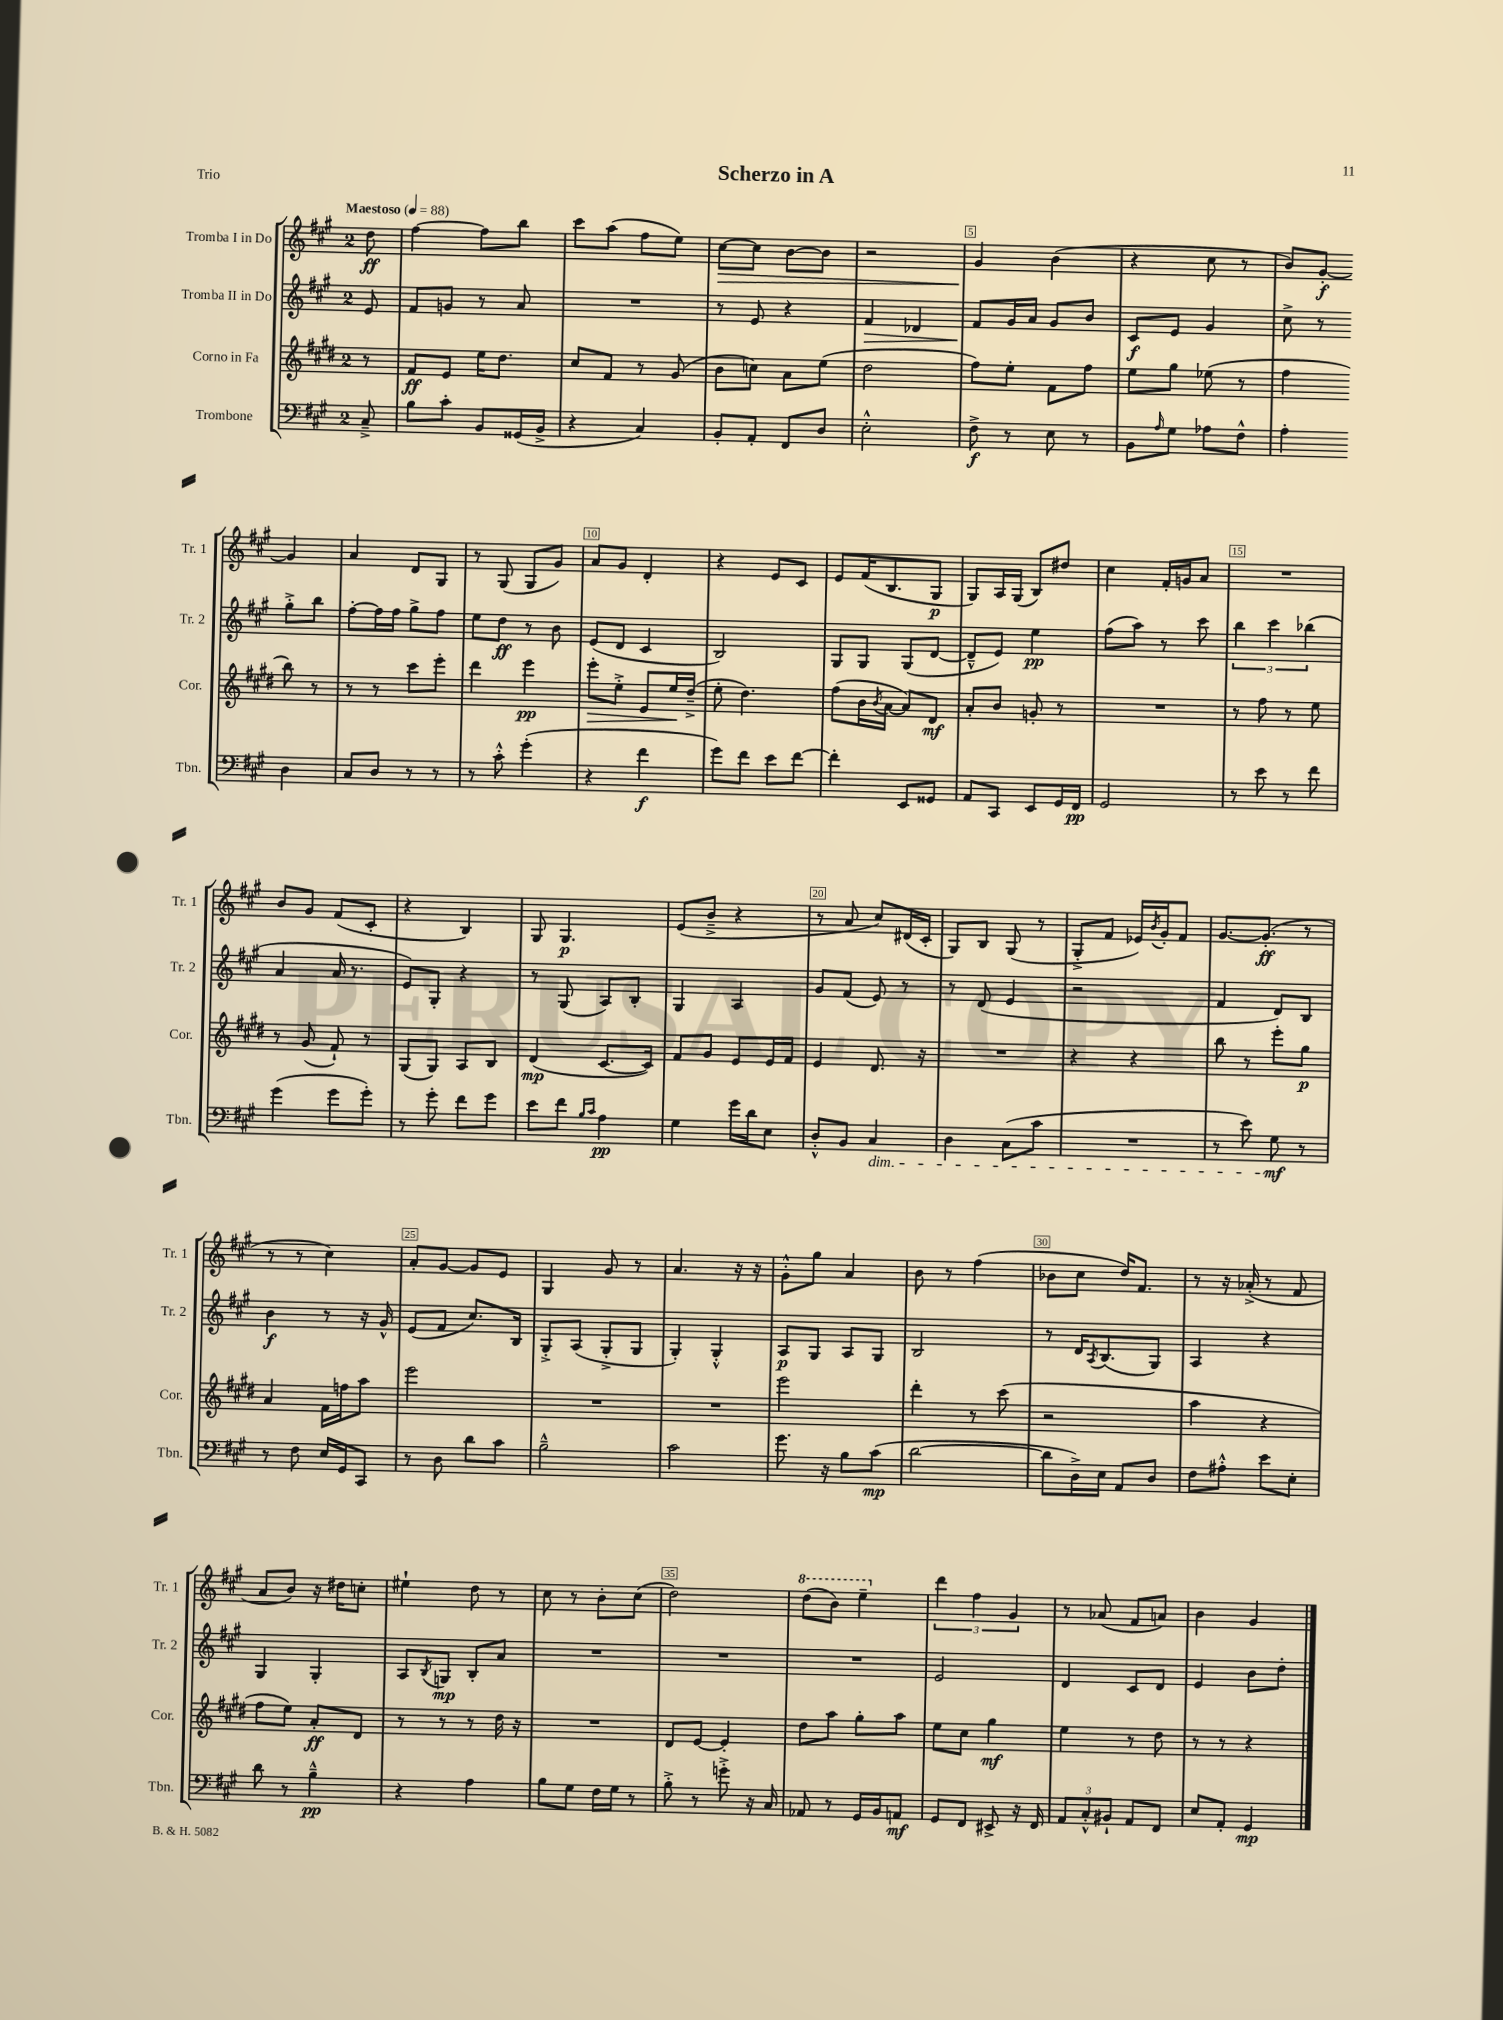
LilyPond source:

\header { title = "Scherzo in A" piece = "Trio" }
<<
\new StaffGroup <<
\new Staff = "s0" \with { instrumentName = "Tromba I in Do" shortInstrumentName = "Tr. 1" } {
    \clef treble \key a \major \once \override Staff.TimeSignature.style = #'single-digit \time 2/4 \partial 8 \tempo "Maestoso" 4 = 88
    d''8\ff |
    fis''4~ fis''8 b''8 |
    cis'''8 a''8( fis''8 e''8) |
    cis''8~\> cis''8 b'8~ b'8 |
    r2 |
    gis'4\! b'4( |
    r4 cis''8 r8 |
    b'8) gis'8~-.\f gis'4 |
    a'4 d'8 gis8 |
    r8 gis8( gis8 gis'8) |
    a'8 gis'8 d'4-. |
    r4 e'8 cis'8 |
    e'8 fis'16( b8. gis8\p |
    gis8) a16 gis16( b8) dis''8 |
    cis''4 fis'16-. g'16 a'8 |
    R2 |
    b'8 gis'8 fis'8( cis'8-. |
    r4 b4) |
    gis8 gis4.\p |
    e'8( b'8---> r4 |
    r8 a'8 cis''8) dis'16( cis'16-. |
    gis8) b8 gis8( r8 |
    gis8-.-> fis'8 ees'16) \acciaccatura { b'8 } gis'16-. fis'8 |
    gis'8.~ gis'8.-.\ff( r8 |
    r8 r8 cis''4) |
    a'8-. gis'8~ gis'8 e'8 |
    gis4 gis'8 r8 |
    a'4. r16 r16 |
    gis'8-.-^ gis''8 a'4 |
    b'8 r8 fis''4( |
    bes'8 cis''8 d''16) fis'8. |
    r8 r16 aes'16-.->( r8 fis'8 |
    a'8 b'8) r16 dis''16 c''8-. |
    eis''4-! d''8 r8 |
    cis''8 r8 b'8-. cis''8( |
    d''2) |
    \ottava #1 d'''8( b''8) e'''4-- \ottava #0 |
    \tuplet 3/2 { d'''4 fis''4 gis'4 } |
    r8 aes'8( fis'8 a'8) |
    b'4 gis'4 \bar "|." |
}
\new Staff = "s1" \with { instrumentName = "Tromba II in Do" shortInstrumentName = "Tr. 2" } {
    \clef treble \key a \major \once \override Staff.TimeSignature.style = #'single-digit \time 2/4 \partial 8
    e'8 |
    fis'8 g'8 r8 a'8 |
    R2 |
    r8 e'8 r4 |
    fis'4\> des'4 |
    fis'8\! gis'16 a'16 gis'8 b'8 |
    cis'8\f e'8 gis'4 |
    cis''8-> r8 gis''8-.-> b''8 |
    fis''8~-. fis''16 fis''16 gis''8-> fis''8 |
    e''8 d''8\ff r8 b'8 |
    e'8( d'8 cis'4 |
    b2) |
    gis8 gis8 gis8( d'8~ |
    d'8---^ e'8) e''4\pp |
    fis''8( a''8) r8 cis'''8 |
    \tuplet 3/2 { b''4 cis'''4 bes''4( } |
    a'4 a'16 r8. |
    e'8) gis8-. r4 |
    r8 gis8( a8) b8-. |
    gis4 a4 |
    gis'8 fis'8( e'8) r8 |
    r8 d'8( e'4 |
    r2 |
    fis'4 d'8) b8 |
    b'4\f r8 r16 gis'16-^ |
    e'8( fis'8 cis''8.) b16 |
    gis8-.-> a8( gis8-.-> gis8 |
    gis4-.) gis4-.-^ |
    a8\p gis8 a8 gis8 |
    b2 |
    r8 d'16 \acciaccatura { a8 } b8.( gis8) |
    a4 r4 |
    gis4 gis4-. |
    a8 \acciaccatura { b8 } g8\mp b8-. a'8 |
    R2 |
    R2 |
    R2 |
    e'2 |
    d'4 cis'8 d'8 |
    e'4 b'8 d''8-. \bar "|." |
}
\new Staff = "s2" \with { instrumentName = "Corno in Fa" shortInstrumentName = "Cor." } {
    \clef treble \key e \major \once \override Staff.TimeSignature.style = #'single-digit \time 2/4 \partial 8
    r8 |
    fis'8\ff e'8 e''16 dis''8. |
    cis''8 fis'8 r8 gis'8( |
    b'8 c''8) a'8 e''8( |
    dis''2 |
    fis''8) e''8-. fis'8 fis''8 |
    e''8 gis''8 ees''8( r8 |
    fis''4 b''8) r8 |
    r8 r8 cis'''8 e'''8-. |
    dis'''4 e'''4\pp |
    e'''8-.\> e''8-.-> e'8 e''16\! dis''16--->( |
    e''8-. dis''4.) |
    fis''8( b'16 \acciaccatura { b'8 } a'16~ a'8) dis'8\mf |
    a'8-. b'8 g'8-. r8 |
    R2 |
    r8 fis''8 r8 e''8 |
    r8 gis'8( fis'8-!) r8 |
    gis8( gis8) a8 b8 |
    dis'4\mp( cis'8.~ cis'16) |
    fis'8 gis'8 e'8 e'16 fis'16 |
    e'4 dis'8. r16 |
    R2 |
    r4 r4 |
    b''8 r8 e'''8-. gis''8\p |
    a'4 fis'16 f''16 a''8 |
    e'''2 |
    R2 |
    R2 |
    e'''2 |
    dis'''4-. r8 cis'''8( |
    r2 |
    a''4 r4 |
    fis''8 e''8) a'8-.\ff dis'8 |
    r8 r8 r8 dis''16 r16 |
    R2 |
    dis'8 e'8~ e'4-. |
    dis''8 a''8 gis''8-. a''8 |
    e''8 cis''8 gis''4\mf |
    e''4 r8 dis''8 |
    r8 r8 r4 \bar "|." |
}
\new Staff = "s3" \with { instrumentName = "Trombone" shortInstrumentName = "Tbn." } {
    \clef bass \key a \major \once \override Staff.TimeSignature.style = #'single-digit \time 2/4 \partial 8
    cis8---> |
    b8 cis'8-. b,8 gisis,16( b,16-> |
    r4 cis4) |
    b,8-. a,8-. fis,8 d8 |
    e2-.-^ |
    fis8->\f r8 e8 r8 |
    b,8 \grace { a16 } gis8 aes8 fis8-^ |
    a4-. d4 |
    cis8 d8 r8 r8 |
    r8 cis'8-.-^ gis'4-.( |
    r4 fis'4\f |
    gis'8) fis'8 e'8 fis'8~ |
    fis'4-. e,8 gisis,8 |
    a,8 cis,8 e,8 gis,16 fis,16\pp |
    gis,2 |
    r8 e'8 r8 fis'8 |
    gis'4( gis'8 gis'8-.) |
    r8 gis'8-. fis'8 gis'8 |
    e'8 fis'8 \grace { b16 cis'16 } a4\pp |
    gis4 gis'16 d'16 e8 |
    d8-.-^ b,8 cis4\dim |
    d4 cis8( cis'8 |
    R2 |
    r8 e'8) gis8\mf\! r8 |
    r8 fis8 e16 gis,16 cis,8 |
    r8 d8 d'8 cis'8 |
    b2---^ |
    cis'2 |
    gis'8. r16 b8 cis'8\mp( |
    d'2~ |
    d'8 d16->) e16 a,8 d8 |
    fis8 ais8-.-^ e'8 e8-. |
    d'8 r8 b4---^\pp |
    r4 a4 |
    b8 gis8 fis16 gis16 r8 |
    b8-.-> r8 g'8-.-> r16 cis16 |
    aes,8 r8 gis,16 b,16 a,8\mf |
    gis,8 fis,8 eis,8-> r16 fis,16 |
    \tuplet 3/2 { a,8 cis8-.-^ bis,8-! } a,8 fis,8 |
    e8 a,8-. gis,4\mp \bar "|." |
}
>>
>>
\layout { \context { \Score \override BarNumber.break-visibility = ##(#f #t #t) barNumberVisibility = #(every-nth-bar-number-visible 5) \override BarNumber.stencil = #(make-stencil-boxer 0.1 0.3 ly:text-interface::print) } }
